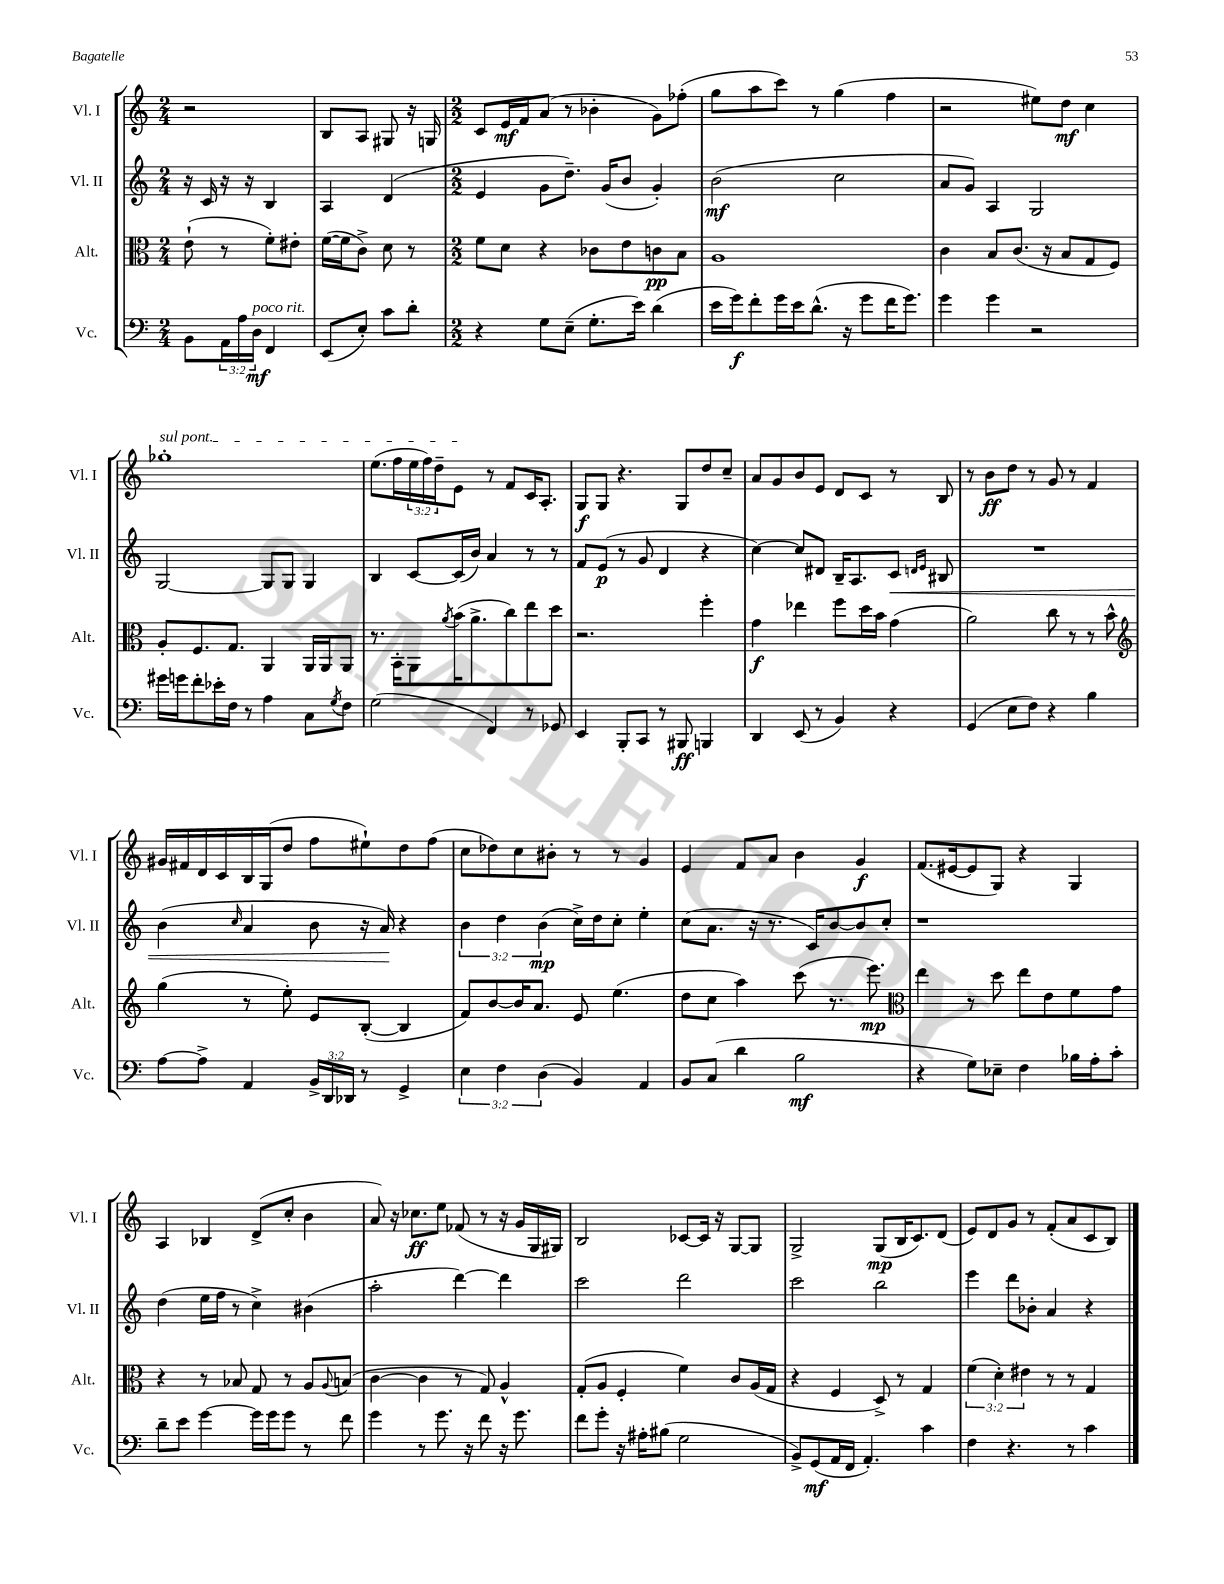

**kern	**kern	**kern	**kern
*staff4	*staff3	*staff2	*staff1
*clefF4	*clefC3	*clefG2	*clefG2
*k[]	*k[]	*k[]	*k[]
*M2/4	*M2/4	*M2/4	*M2/4
8BB\L	(8e`\	16r	2r
.	.	16c/	.
24AA\L	8r	16r	.
24A\	.	.	.
.	.	16r	.
24D\JJ	.	.	.
4FF/	8f'\L)	4B/	.
.	8e#'\J	.	.
=	=	=	=
(8EE/L	([16f\LL	4A/	8B/L
.	16f\]J	.	.
8E'/J)	8c^\J)	.	8A/J
8c\L	8d\	(4d/	8G#/
8d'\J	8r	.	16r
.	.	.	16G/
=	=	=	=
*M2/2	*M2/2	*M2/2	*M2/2
4r	8f\L	4e/	8c/L
.	8d\J	.	16e/L
.	.	.	16f/J
8G\L	4r	8g\L	(8a/J
(8E~\J	.	8.dd~\J)	8r
8.G'\L	8c-\L	.	4b-'\
.	.	(16g/LK	.
.	8e\	8b/J	.
16e\Jk)	.	.	.
(4d\	8c\	4g'/)	8g\L)
.	8B\J	.	(8ff-'\J
=	=	=	=
16e\LL	1A	(2b\	8gg\L
16g\J)	.	.	.
8f'\	.	.	8aa\
16g\L	.	.	8ccc\J)
16e\J	.	.	.
(8.d^^\J	.	.	8r
.	.	2cc\	(4gg\
16r	.	.	.
8g\L	.	.	.
16f\K	.	.	4ff\
8.g\J)	.	.	.
=	=	=	=
4g\	4c\	8a/L	2r
.	.	8g/J)	.
4g\	8B/L	4A/	.
.	(8.c/J	.	.
2r	.	2G/	8ee#\L)
.	16r	.	.
.	8B/L	.	8dd\J
.	8G/	.	4cc\
.	8F/J)	.	.
=	=	=	=
16g#\LL	8A'/L	[2G/	1gg-'
16g\J	.	.	.
8f'\	8.F/	.	.
16e-'\L	.	.	.
16F\JJ	8.G/J	.	.
8r	.	.	.
4A\	4AA/	8G/]L	.
.	.	8G/J	.
8C\L	16AA/LL	4G/	.
.	16AA/J	.	.
8qG/	.	.	.
8F\J	8AA/J	.	.
=	=	=	=
(2G\	8.r	4B/	(8.ee\L
.	16BB'\LK	.	16ff\L
.	8AA\	[8c/L	24ee\
.	.	.	24ff\)
.	.	.	24dd~\J
.	8qa/	.	.
.	(16b\K	(16c/]L	8e\J
.	8.a^\	16b/JJ)	.
4FF/)	.	4a/	8r
.	8cc\)	.	8f/L
8r	8ee\	8r	16c/K
.	.	.	8.A'/J
8GG-/	8dd\J	8r	.
=	=	=	=
4EE/	2.r	8f/L	8G/L
.	.	(8e/J	8G/J
8BBB'/L	.	8r	4.r
8CC/J	.	8g/	.
8r	.	4d/	.
8BBB#/	.	.	8G/L
4BBB/	4ff'\	4r	8dd/
.	.	.	8cc~/J
=	=	=	=
4DD/	4g\	[4cc\)	8a/L
.	.	.	8g/
(8EE/	4ee-\	8cc/]L	8b/
8r	.	8d#/J	8e/J
4BB/)	8ff\L	16B~/LK	8d/L
.	.	8.A/	.
.	16dd\L	.	8c/J
.	16b\JJ	.	.
4r	(4g\	8c/J	8r
.	.	16qqd/LL	.
.	.	16qqe/JJ	.
.	.	8B#/	8B/
=	=	=	=
(4GG/	2a\)	1r	8r
.	.	.	8b\L
8E\L	.	.	8dd\J
8F\J)	.	.	8r
4r	8cc\	.	8g/
.	8r	.	8r
4B\	8r	.	4f/
.	8b^^\	.	.
=	=	=	=
*	*clefG2	*	*
[8A\L	(4gg\	(4b\	16g#/LL
.	.	.	16f#/
8A^\]J	.	.	16d/
.	.	.	16c/
.	.	16qqcc/	.
4AA/	8r	4a/	16B/
.	.	.	(16G/J
.	8ee'\)	.	8dd/J
24BB^/LL	8e/L	8b\	8ff\L
24DD/	.	.	.
24DD-/JJ	.	.	.
8r	([8B'/J	16r	8ee#`\)
.	.	16a/)	.
4GG^/	4B/]	4r	8dd\
.	.	.	(8ff\J
=	=	=	=
6E\	8f/L)	6b\	8cc\L
.	[8b/	.	8dd-\)
6F\	.	6dd\	.
.	16b/]K	.	8cc\
.	8.a/J	.	.
(6D\	.	(6b\	.
.	.	.	8b#'\J
4BB/)	8e/	16cc^\LL)	8r
.	.	16dd\J	.
.	(4.ee\	8cc'\J	8r
4AA/	.	4ee'\	4g/
=	=	=	=
8BB/L	8dd\L	(8cc\L	4e/
(8C/J	8cc\J	8.a\J	.
4d\	4aa\)	.	8f/L
.	.	16r	.
.	.	8.r	8a/J
2B\	(8ccc\	.	4b\
.	.	16c/LK)	.
.	8.r	[8b/	.
.	.	8b/]	4g/
.	8.eee\)	.	.
.	.	8cc'/J	.
=	=	=	=
*	*clefC3	*	*
4r	4ee\	1r	(8.f/L
.	.	.	[16e#/k
8G\L)	8r	.	8e#/]
8E-~\J	8dd\	.	8G/J)
4F\	8ee\L	.	4r
.	8e\	.	.
16B-\LL	8f\	.	4G/
16A'\J	.	.	.
8c'\J	8g\J	.	.
=	=	=	=
8d~\L	4r	(4dd\	4A/
8e\J	.	.	.
[4g\	8r	16ee\LL	4B-/
.	.	16ff\JJ	.
.	8B-/	8r	.
16g\]LL	8G/	4cc^\)	(8d^/L
16g\J	.	.	.
8g\J	8r	.	8cc'/J
8r	8A/L	(4b#\	4b\
.	8qqA/	.	.
8f\	(8B/J	.	.
=	=	=	=
4g\	[4c\	2aa'\	8a/)
.	.	.	16r
.	.	.	8.cc-\L
8r	4c\]	.	.
8.g\	.	.	8ee\J
.	8r	[4ddd\)	(8f-/
16r	.	.	.
8f\	8G/)	.	8r
16r	4A^^/	4ddd\]	16r
8.g\	.	.	16g/LL
.	.	.	16G/
.	.	.	16G#/JJ)
=	=	=	=
8f\L	(8G'/L	2ccc\	2B/
8g'\J	8A/J	.	.
16r	4F'/	.	.
16A#'\LK	.	.	.
(8B#\J	.	.	.
2G\	4f\)	2ddd\	[8c-/L
.	.	.	16c-/]Jk
.	.	.	16r
.	8c/L	.	[8G/L
.	(16A/L	.	8G/]J
.	16G/JJ	.	.
=	=	=	=
8BB^/L)	4r	2ccc\	2G^/
(8GG/	.	.	.
16AA/L	4F/	.	.
16FF/JJ	.	.	.
4.AA'/)	.	.	.
.	8D^/)	2bb\	(8G/L
.	8r	.	16B/K
.	.	.	8.c/)
4c\	4G/	.	.
.	.	.	(8d/J
=	=	=	=
4F\	(6f\	4eee\	8e/L)
.	.	.	8d/
.	6d'\)	.	.
4.r	.	8ddd\L	8g/J
.	6e#\	.	.
.	.	8b-'\J	8r
.	8r	4a/	(8f'/L
8r	8r	.	8a/
4c\	4G/	4r	8c/
.	.	.	8B/J)
==	==	==	==
*-	*-	*-	*-
